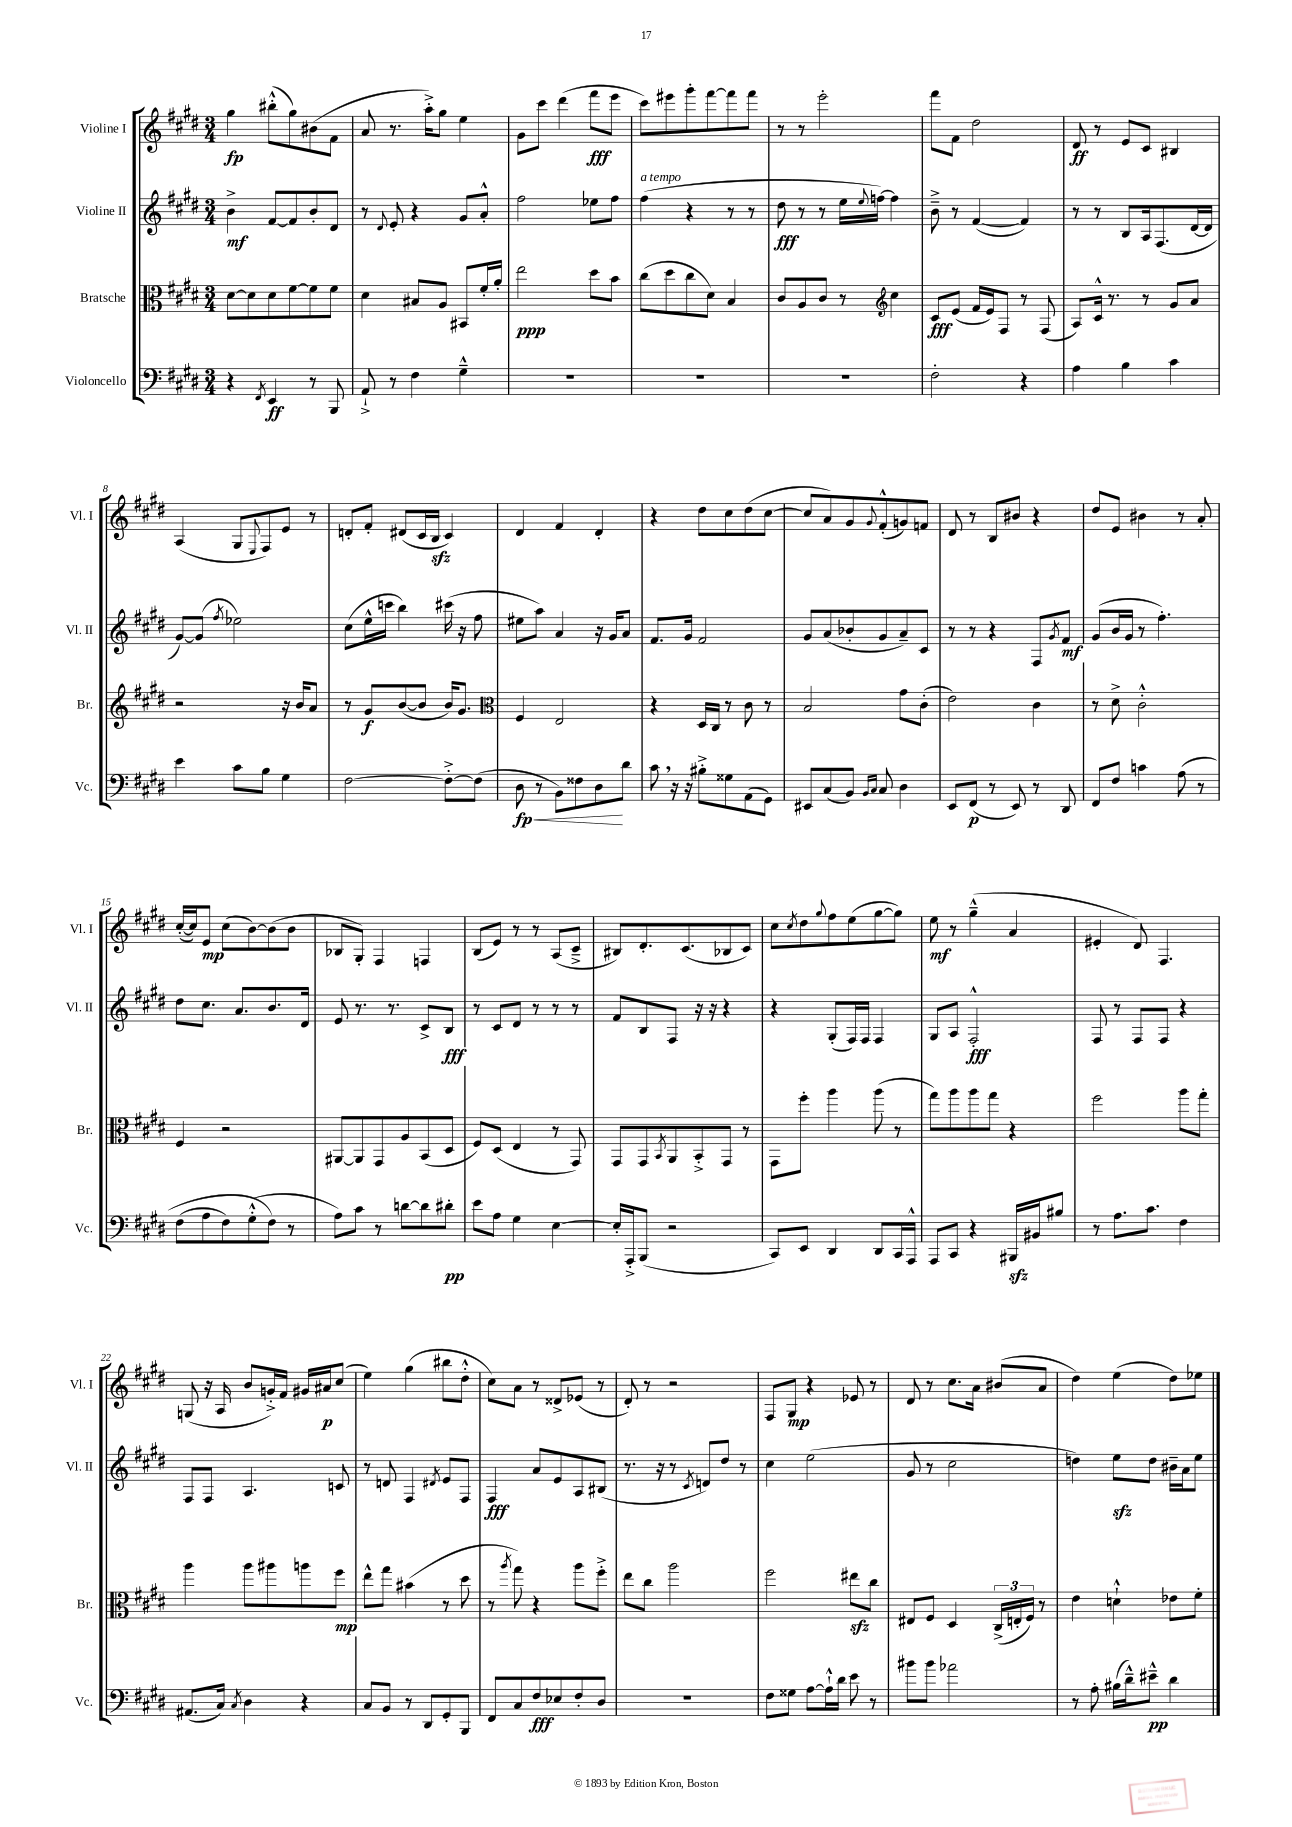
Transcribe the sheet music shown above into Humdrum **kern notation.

**kern	**kern	**kern	**kern
*staff4	*staff3	*staff2	*staff1
*clefF4	*clefC3	*clefG2	*clefG2
*k[f#c#g#d#]	*k[f#c#g#d#]	*k[f#c#g#d#]	*k[f#c#g#d#]
*M3/4	*M3/4	*M3/4	*M3/4
4r	[8d#\L	4b^\	4gg#\
.	8d#\]	.	.
8qFF#/	.	.	.
4EE/	8d#\	[8f#/L	(8bb#'^^\L
.	[8f#\	8f#/]	8gg#\)
8r	8f#\]	8b'/	(8b#\
8BBB/	8f#\J	8d#/J	8f#\J
=	=	=	=
8AA`^/	4d#\	8r	8a/
.	.	8qqd#/	.
8r	.	8e'/	8.r
4F#\	8B#/L	4r	.
.	.	.	16aa'^\LK)
.	8A/J	.	8gg#\J
4G#~^^\	8BB#/L	8g#/L	4ee\
.	16f#'/L	8a'^^/J	.
.	16a'/JJ	.	.
=	=	=	=
2.r	2ee\	2ff#\	8g#\L
.	.	.	8ccc#\J
.	.	.	(4ddd#\
.	8dd#\L	8ee-\L	8fff#\L
.	8b\J	8ff#\J	8eee\J
=	=	=	=
2.r	(8cc#\L	(4ff#\	8ccc#\L)
.	8dd#\	.	8eee#\
.	8cc#\	4r	8ggg#'\
.	8d#\J)	.	[8fff#\
.	4B/	8r	8fff#\]
.	.	8r	8fff#\J
=	=	=	=
2.r	8c#/L	8dd#\	8r
.	8A/	8r	8r
.	8c#/J	8r	2eee'\
.	8r	16ee\LL	.
.	.	8qqee/	.
.	.	[16ff\JJ)	.
*	*clefG2	*	*
.	4cc#\	4ff\]	.
=	=	=	=
2F#'\	8c#/L	8b~^\	8fff#\L
.	(8e/J	8r	8f#\J
.	16f#/LL	([4f#/	2dd#\
.	16e/J)	.	.
.	8F#/J	.	.
4r	8r	4f#/])	.
.	(8F#/	.	.
=	=	=	=
4A\	8A/L)	8r	8d#/
.	16c#^^/Jk	8r	8r
.	8.r	.	.
4B\	.	8B/L	8e/L
.	8r	16A/k	8c#/J
.	.	(8.F#/	.
4c#\	8g#/L	.	4B#/
.	8a/J	[16d#/L	.
.	.	16d#/]JJ	.
=	=	=	=
4e\	2r	[8g#/L)	(4A/
.	.	(8g#/]J	.
.	.	8qff#/	.
8c#\L	.	2ee-\)	8G#/L
.	.	.	8qqE/
8B\J	.	.	8F#/)
4G#\	16r	.	8e/J
.	16b/LK	.	.
.	8a/J	.	8r
=	=	=	=
[2F#\	8r	(8cc#\L	8d'/L
.	8g#/L	16ee^^\L	8f#'/J
.	.	16ccc\JJ	.
.	([8b/	4bb\)	(8d#/L
.	8b/]J	.	16c#/L
.	.	.	16B/JJ
8F#'^\_L	16b/LK)	(16ccc#\	4c#/)
.	8.g#/J	16r	.
(8F#\]J	.	8ff#\	.
=	=	=	=
*	*clefC3	*	*
8D#\	4F#/	8ee#\L	4d#/
8r	.	8aa\J)	.
8BB\L)	2E/	4a/	4f#/
8F##\	.	.	.
8D#\	.	16r	4d#'/
.	.	16g#/LK	.
8d#\J	.	8a/J	.
=	=	=	=
8c#\	4r	8.f#/L	4r
16r	.	.	.
16r	.	16g#/Jk	.
8B#'^\L	16D#/LL	2f#/	8dd#\L
.	16C#/JJ	.	.
8G##\	8r	.	8cc#\
(8AA\	8c#\	.	(8dd#\
8GG#\J)	8r	.	[8cc#\J
=	=	=	=
8EE#/L	2B/	8g#/L	8cc#/]L
(8C#/	.	(8a/	8a/)
8BB/J)	.	8b-'/	8g#/
16qqBB/LL	.	.	.
16qqC#/JJ	.	.	8qqg#/
8C#/	.	8g#/	(8f#'^^/
4D#\	8g#\L	8a~/)	8g/)
.	(8c#'\J	8c#/J	8f/J
=	=	=	=
8EE/L	2e\)	8r	8d#/
(8FF#/J	.	8r	8r
8r	.	4r	8B/L
8EE/)	.	.	8b#/J
8r	4c#\	8F#/L	4r
.	.	8qg#/	.
8DD#/	.	8f#/J	.
=	=	=	=
8FF#/L	8r	(8g#/L	8dd#/L
8F#/J	8d#^\	16b/L	8e/J
.	.	16g#/JJ	.
4c\	2c#'^^\	8r	4b#\
.	.	4.ff#'\)	.
&(8A\	.	.	8r
8r	.	.	8a'/
=	=	=	=
(8F#\L	4F#/	8dd#\L	([16cc#'/LL
.	.	.	16cc#/]J)
8A\	.	8.cc#\J	8e/J
8F#\)	2r	.	(8cc#\L
.	.	8.a/L	.
(8G#'^^\	.	.	[8b\)
8F#\J&)	.	8.b/	(8b\]
8r	.	.	8b\J
.	.	16d#/Jk	.
=	=	=	=
8A\L)	[8AA#/L	8e/	8B-/L
8c#\J	8AA#/]	8.r	8G#'/J)
8r	8GG#/	.	4F#/
.	.	8.r	.
[8d\L	8A/	.	.
8d\]	(8BB/	8c#^/L	4F/
8d#'\J	8D#/J	8B/J	.
=	=	=	=
8e\L	8F#/L)	8r	(8B/L
8A\J	(8D#/J	8c#/L	8e/J)
4G#\	4E/	8d#/J	8r
.	.	8r	8r
[4E\	8r	8r	(8A/L
.	8GG#/)	8r	8c#~^/J
=	=	=	=
16E'/]LL	8GG#/L	8f#/L	8B#/L)
16AAA'^/J	.	.	.
(8BBB/J	8GG#/	8B/	8.d#'/
.	8qBB/	.	.
2r	8AA/	8F#/J	.
.	.	.	(8.c#/
.	8BB'^/	16r	.
.	.	16r	.
.	8GG#/J	4r	8B-/
.	8r	.	8c#/J)
=	=	=	=
8CC#/L)	8GG#\L	4r	8cc#\L
.	.	.	8qcc#/
8EE/J	8ff#'\J	.	8dd#\
.	.	.	8qqgg#/
4DD#/	4aa\	(8G#'/L	8ff#\
.	.	16F#/L)	(8ee\
.	.	16F#/JJ	.
8DD#/L	(8aa\	4F#/	[8gg#\
16CC#/L	8r	.	8gg#\]J)
16AAA^^/JJ	.	.	.
=	=	=	=
8AAA/L	8gg#\L)	8G#/L	8ee\
8CC#/J	8aa\	8A/J	8r
4r	8aa\	2F#'^^/	(4gg#~^^\
.	8gg#\J	.	.
16BBB#/LL	4r	.	4a/
16BB#/J	.	.	.
8B#/J	.	.	.
=	=	=	=
8r	2ff#\	8F#/	4e#'/
8.A\L	.	8r	.
.	.	8F#/L	8d#/)
8.c#\J	.	.	.
.	.	8F#/J	4.F#/
4F#\	8aa\L	4r	.
.	8gg#'\J	.	.
=	=	=	=
(8.AA#/L	4aa\	8F#/L	(8G/
.	.	8F#/J	16r
16C#/Jk)	.	.	16A/
8qC#/	.	.	.
4D#\	8aa\L	4.A/	8b/L
.	8aa#\	.	16g'^/L)
.	.	.	16f#/JJ
4r	8aa\	.	16g#/LL
.	.	.	16a#/J
.	8ff#\J	8c/	(8cc#/J
=	=	=	=
8C#/L	8ee^^\L	8r	4ee\)
8BB/J	8gg#\J	8d/	.
8r	(4b#\	4F#/	(4gg#\
8DD#/L	.	.	.
.	.	8qd#/	.
8GG#'/	8r	8e/L	8bb#\L
8BBB/J	8dd#\	8F#/J	8dd#'^^\J
=	=	=	=
8FF#/L	8r	4F#/	8cc#\L)
.	8qaa/	.	.
8C#/	8gg#\)	.	8a\J
8F#/	4r	8a/L	8r
8E-/	.	8e/	8d##^/L
8F#'/	8aa\L	8A/	(8e-/J
8D#/J	8ff#'^\J	(8B#/J	8r
=	=	=	=
2.r	8ee\L	8.r	8d#'/)
.	8cc#\J	.	8r
.	.	16r	.
.	2aa\	8r	2r
.	.	8qc#/	.
.	.	8d/L)	.
.	.	8dd#/J	.
.	.	8r	.
=	=	=	=
8F#\L	2ff#\	4cc#\	8F#/L
8G##\J	.	.	8G#/J
[8A\L	.	(2ee\	4r
16A`^^\]L	.	.	.
16d#\JJ	.	.	.
8e\	8ee#\L	.	8e-/
8r	8cc#\J	.	8r
=	=	=	=
8b#\L	8E#/L	8g#/	8d#/
8b#\J	8F#/J	8r	8r
2a-\	4D#/	2cc#\	8.cc#\L
.	.	.	16a\Jk
.	(24C#^/LL	.	(8b#/L
.	24E'/	.	.
.	24F#/JJ)	.	.
.	8r	.	8a/J
=	=	=	=
8r	4e\	4dd\)	4dd#\)
8A'\	.	.	.
(16B#\LL	4d`^^\	8ee\L	(4ee\
16d#~^^\J)	.	.	.
8e#~^^\J	.	8dd\J	.
4d#\	8e-\L	16b#~\LL	8dd#\L)
.	.	16a\J	.
.	8f#'\J	8ee\J	8ee-\J
==	==	==	==
*-	*-	*-	*-
